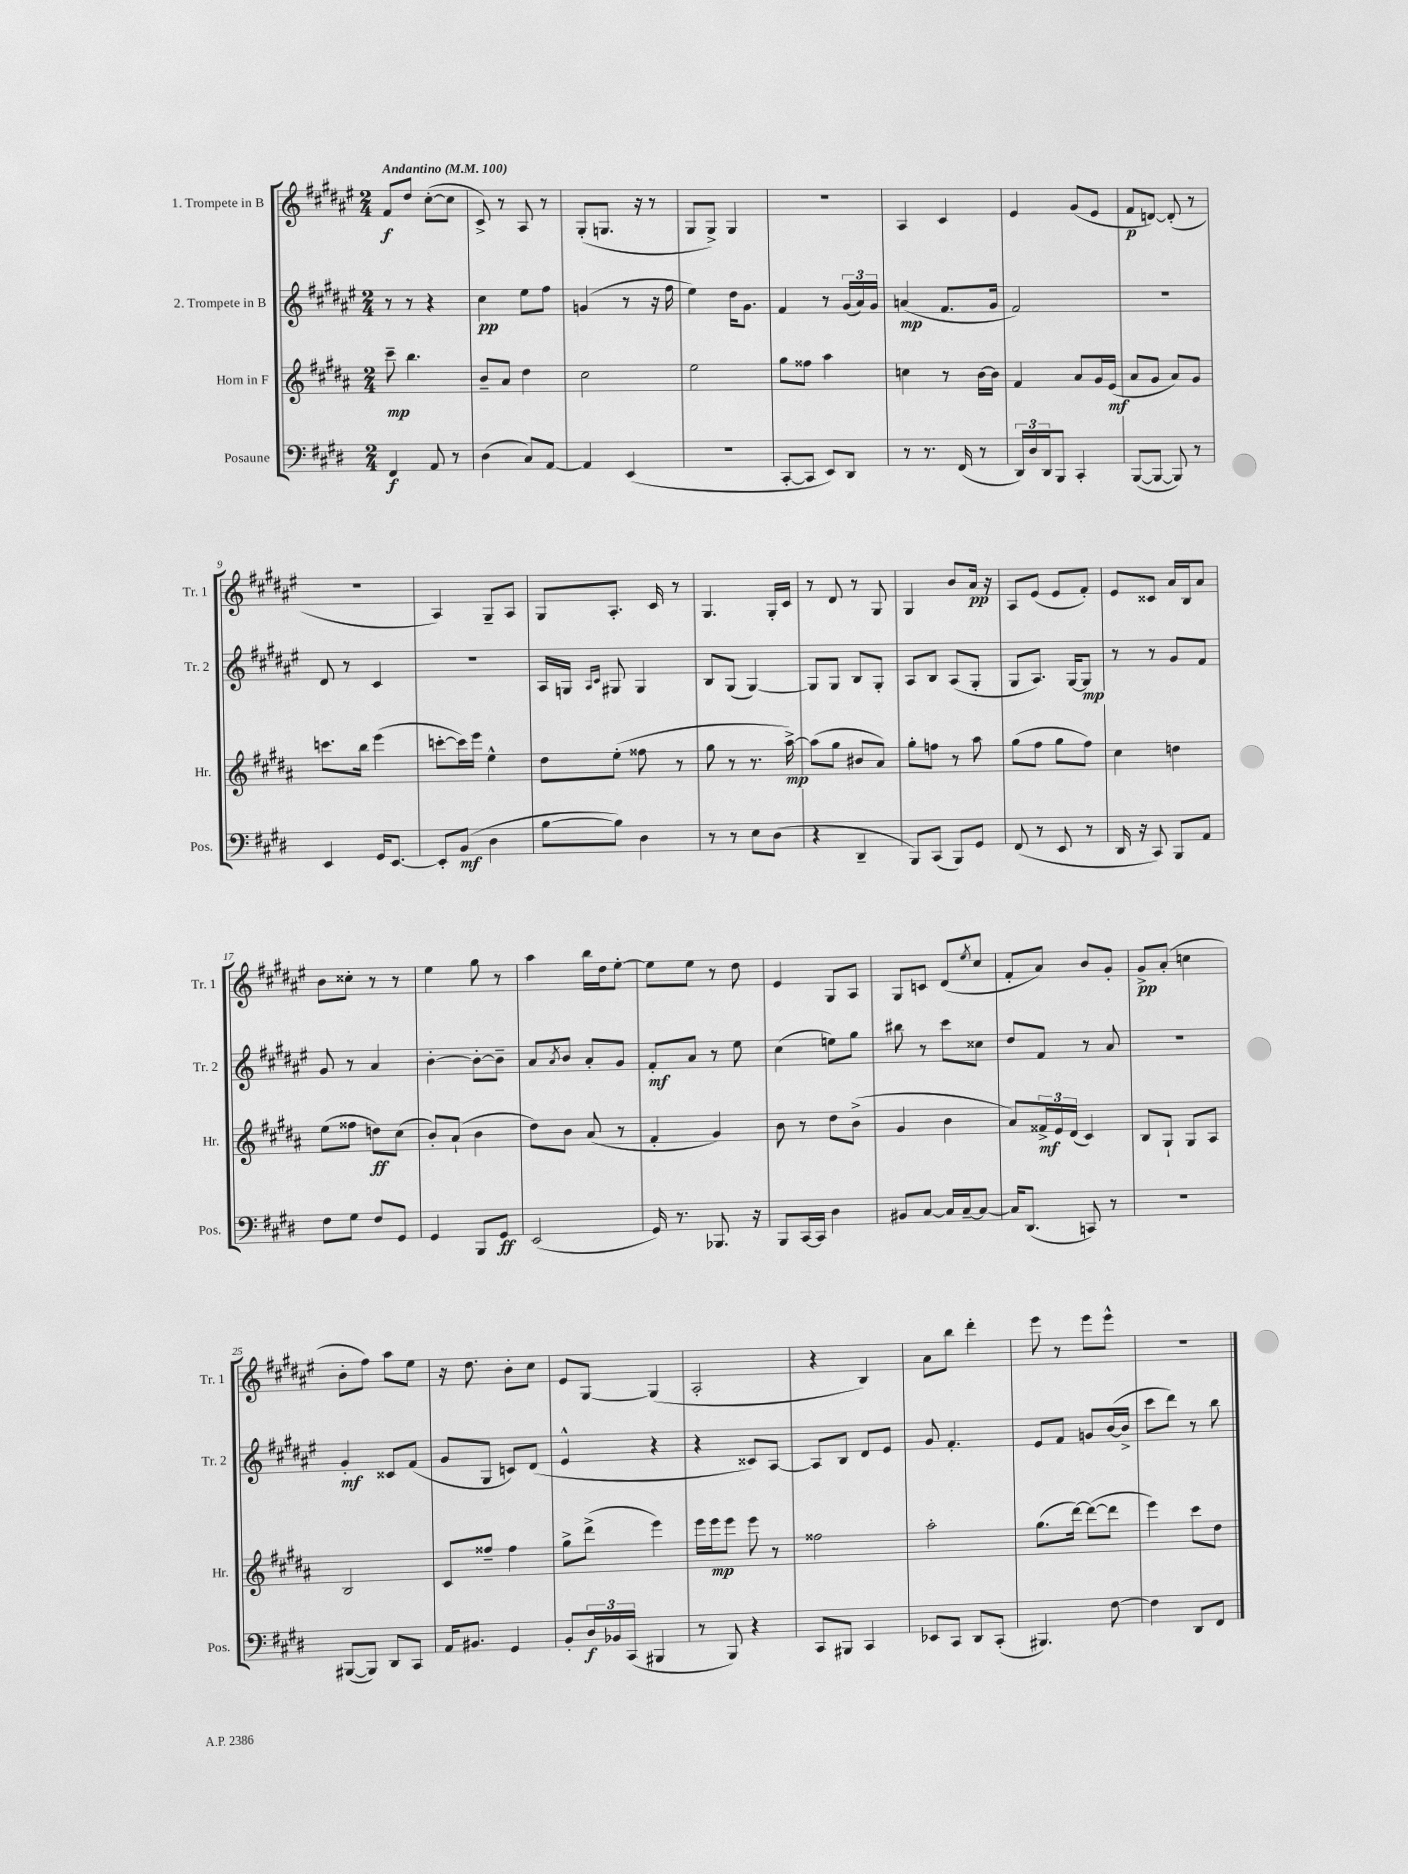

**kern	**kern	**kern	**kern
*staff4	*staff3	*staff2	*staff1
*clefF4	*clefG2	*clefG2	*clefG2
*k[f#c#g#d#]	*k[f#c#g#d#a#]	*k[f#c#g#d#a#e#]	*k[f#c#g#d#a#e#]
*M2/4	*M2/4	*M2/4	*M2/4
*MM100	*MM100	*MM100	*MM100
4FF#	8ccc#~	8r	8f#
.	4.bb	8r	8dd#
8AA	.	4r	([8cc#'
8r	.	.	8cc#]
=	=	=	=
(4D#	8b~	4cc#	8c#^)
.	8a#	.	8r
8C#)	4dd#	8ee#	8A#
[8AA	.	8ff#	8r
=	=	=	=
4AA]	2cc#	(4g	(8G#'
.	.	.	8.G
(4EE	.	8r	.
.	.	.	16r
.	.	16r	8r
.	.	16ff#	.
=	=	=	=
2r	2ee	4ee#)	8G#
.	.	.	8G#^)
.	.	16dd#	4G#
.	.	8.g#	.
=	=	=	=
[8CC#'	8gg#	4f#	2r
8CC#]	8ff##	.	.
8EE)	4aa#	8r	.
8DD#	.	(24g#	.
.	.	24a#)	.
.	.	24g#	.
=	=	=	=
8r	4cc	(4a	4A#
8.r	.	.	.
.	8r	8.f#	4c#
(16FF#	.	.	.
8r	[16b	.	.
.	16b]	16g#	.
=	=	=	=
24DD#)	4f#	2f#)	4e#
24D#	.	.	.
24DD#	.	.	.
8BBB	.	.	.
4CC#'	8a#	.	(8g#
.	16g#	.	8e#
.	(16e	.	.
=	=	=	=
([8BBB	8a#	2r	8f#
8BBB_	8g#	.	[8d)
8BBB])	8a#)	.	(8d']
8r	8g#	.	8r
=	=	=	=
4EE	8.ccc	8d#	2r
.	.	8r	.
.	16bb	.	.
16GG#	(4eee	4c#	.
[8.EE	.	.	.
=	=	=	=
8EE']	[8ccc'	2r	4A#)
(8BB	16ccc])	.	.
.	16eee	.	.
4D#	4ee^^	.	8G#~
.	.	.	8A#
=	=	=	=
[8B	8dd#	16A#	8G#
.	.	16G	.
.	.	16qqA#	.
.	.	16qqc#	.
8B])	(8ee'	8G#	8.A#'
4D#	8ff##	4G#	.
.	.	.	16c#
.	8r	.	8r
=	=	=	=
8r	8gg#	8B	4.G#
8r	8r	(8G#	.
8E	8.r	[4G#)	.
(8D#	.	.	16G#'
.	[16aa#^)	.	16c#
=	=	=	=
4r	(8aa#]	8G#]	8r
.	8gg#	8G#	8d#
4DD#~	8b#	8B	8r
.	8a#)	8G#'	8G#
=	=	=	=
8BBB)	8gg#'	8A#	4G#
(8CC#	8ff	8B	.
8BBB)	8r	(8A#	8b
8GG#	8aa#	8G#'	16a#
.	.	.	16r
=	=	=	=
(8FF#	(8gg#	8G#	8A#
8r	8ff#	8.A#)	(8e#
8EE	8gg#	.	8e#
.	.	[16G#	.
8r	8ff#)	8G#]	8f#')
=	=	=	=
16DD#	4cc#	8r	8e#
16r	.	.	.
8CC#)	.	8r	8c##
8BBB	4dd	8g#	16a#
.	.	.	16B
8AA	.	8f#	8a#
=	=	=	=
8F#	(8ee	8g#	8b
8G#	8ff##	8r	8cc##'
8F#	8dd)	4a#	8r
8GG#	(8cc#	.	8r
=	=	=	=
4GG#	8b')	[4b'	4ee#
.	(8a#`	.	.
8BBB	4b	8b'_	8gg#
8GG#	.	8b~]	8r
=	=	=	=
(2EE	8dd#)	8a#	4aa#
.	.	8qa#	.
.	8b	8b	.
.	(8a#	8a#'	16bb
.	.	.	16dd#
.	8r	8g#	[8ee#'
=	=	=	=
16GG#)	4f#'	8f#'	8ee#]
8.r	.	.	.
.	.	8a#	8ee#
8.BBB-	4g#)	8r	8r
.	.	8ee#	8dd#
16r	.	.	.
=	=	=	=
8BBB	8b	(4cc#	4e#
[16CC#	8r	.	.
16CC#]	.	.	.
4D#	8dd#	8ee)	8G#
.	(8b^	8gg#	8A#
=	=	=	=
8BB#	4g#	8bb#	8G#
[8C#	.	8r	8c
16C#]	4b	8ccc#	(8d#
[16C#~	.	.	.
.	.	.	8qee#
8C#_	.	8cc##	8cc#
=	=	=	=
16C#]	8a#)	8dd#	8f#'
(8.DD#	.	.	.
.	24f##^	8f#	8a#)
.	24e	.	.
.	(24d#	.	.
8CC)	4c#)	8r	8b
8r	.	8a#	8g#'
=	=	=	=
2r	8B	2r	8g#^
.	8G#`	.	(8a#'
.	8G#	.	4cc
.	8A#	.	.
=	=	=	=
([8BBB#	2B	4g#'	8b'
8BBB#])	.	.	8ff#)
8DD#	.	8c##	8aa#
8CC#	.	(8f#	8ee#
=	=	=	=
16AA	8c#	8g#	16r
8.BB#	.	.	8.dd#
.	8ff##~	8G#	.
4GG#	4ff##	8c)	8b'
.	.	(8d#	8cc#
=	=	=	=
8BB'	8gg#^	4e#^^	8e#
24D#	(8ddd#^	.	[8G#
24BB-	.	.	.
(24CC#	.	.	.
4BBB#	4eee)	4r	(4G#]
=	=	=	=
8r	16eee	4r	2A#'
.	16eee	.	.
8BBB)	8eee	.	.
4r	8eee	8c##)	.
.	8r	[8A#	.
=	=	=	=
8CC#	2ff##	8A#]	4r
8BBB#	.	8B	.
4CC#	.	8d#	4B)
.	.	8e#	.
=	=	=	=
8EE-	2aa#'	8g#	8a#
8CC#	.	4.f#'	8bb
8DD#	.	.	4ddd#'
(8CC#'	.	.	.
=	=	=	=
4.BBB#)	(8.gg#	8e#	8eee#
.	.	8f#	8r
.	[16ddd#)	.	.
.	(8ddd#_	8g	8eee#
[8F#	8ddd#]	([16b	8eee#^^
.	.	16b^]	.
=	=	=	=
4F#]	4eee)	8ccc#	2r
.	.	8ddd#)	.
8DD#	8ccc#	8r	.
8FF#	8dd#	8bb	.
==	==	==	==
*-	*-	*-	*-
